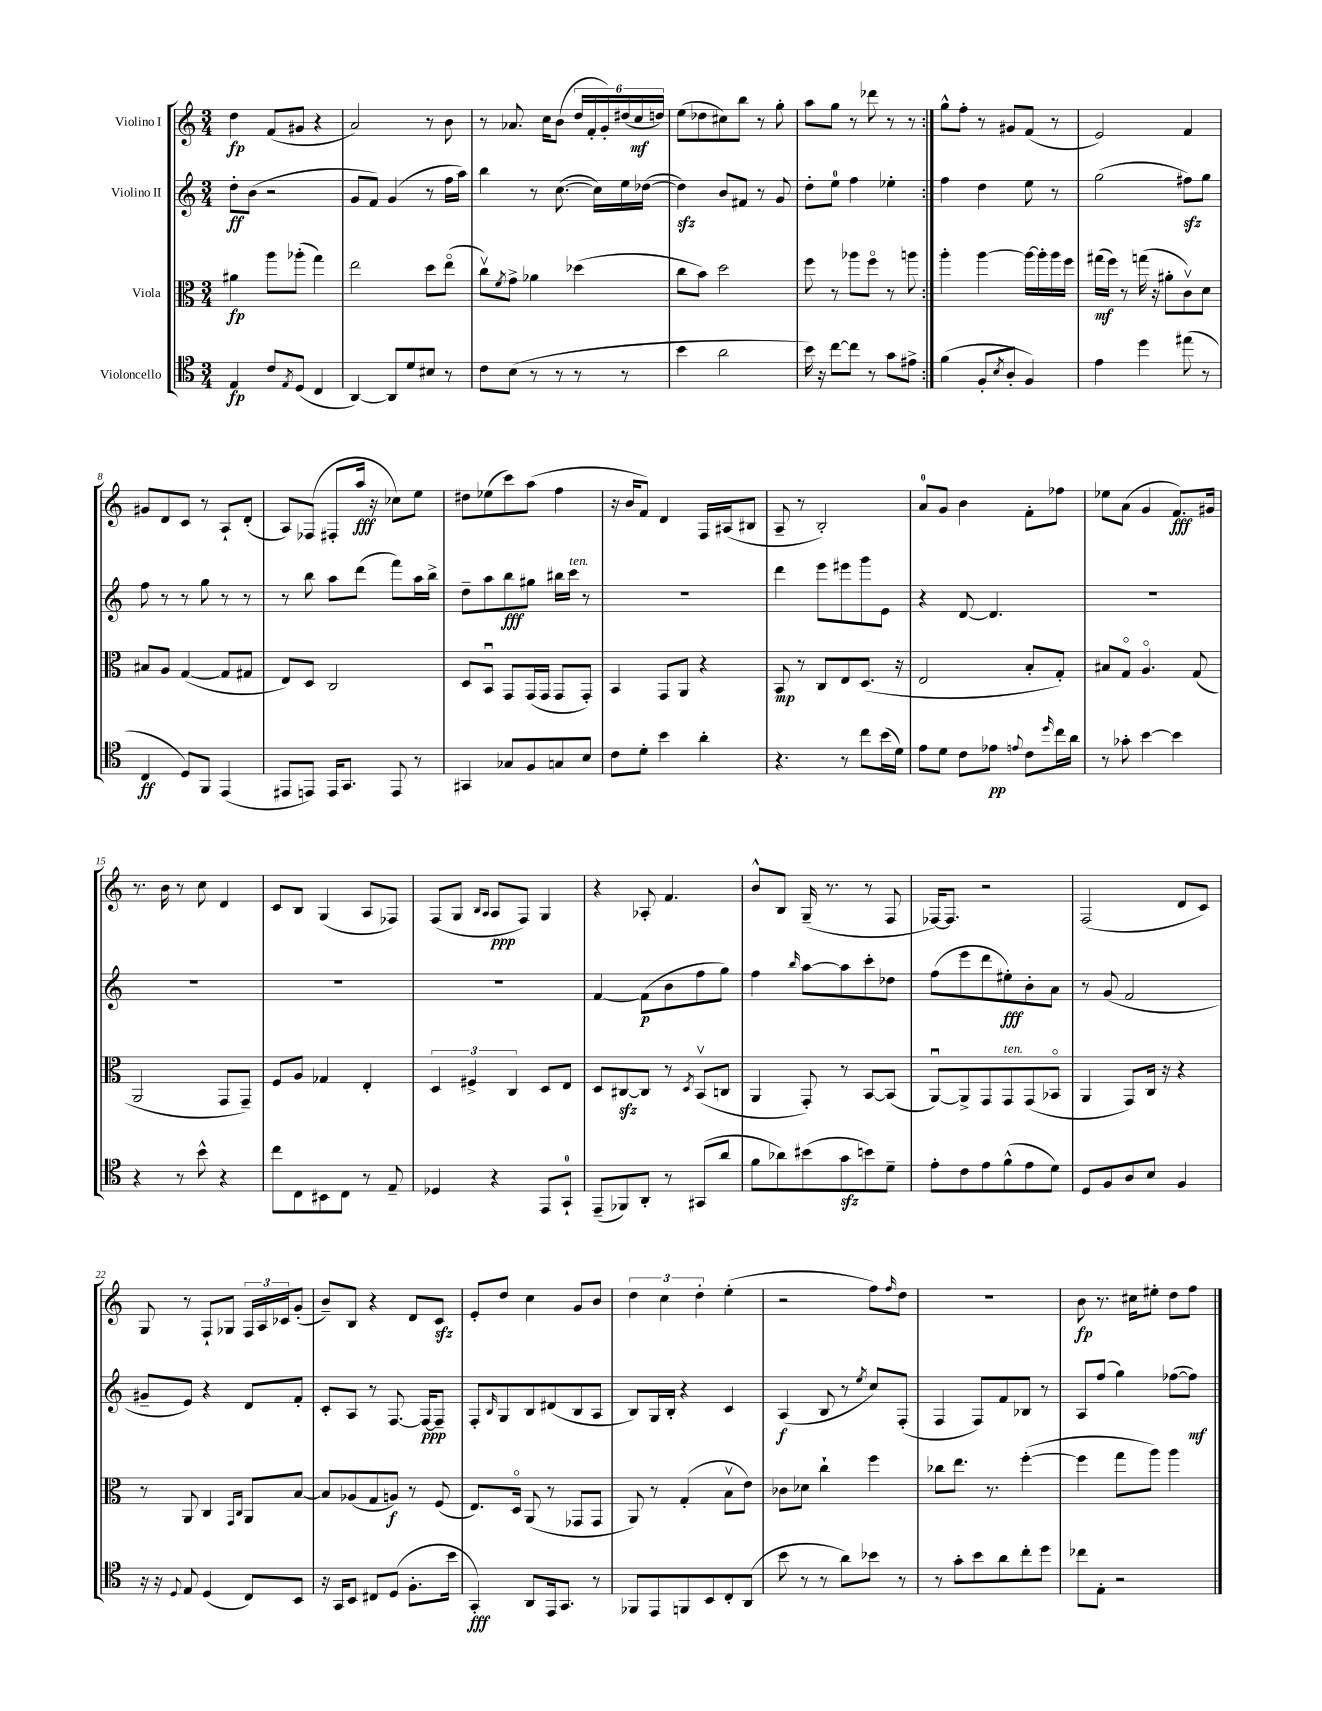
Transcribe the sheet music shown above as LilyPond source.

<<
\new StaffGroup <<
\new Staff = "s0" \with { instrumentName = "Violino I" } {
    \clef treble \key c \major \numericTimeSignature \time 3/4
    \repeat volta 2 { d''4\fp f'8( gis'8 r4 |
    a'2) r8 b'8 |
    r8 aes'8. c''16 b'8( \tuplet 6/4 { d''16 f'16-. g'16-.) dis''16( c''16\mf d''16) } |
    e''8( des''8 cis''8) b''8 r8 g''8-. |
    a''8 g''8 r8 des'''8 r8 r8 | }
    g''8-^ f''8-. r8 gis'8 f'8( r8 |
    e'2) f'4 |
    gis'8 d'8 c'8 r8 a8-! d'8-.( |
    a8) fes8( fis8-. a''16\fff r16 ces''8) e''8 |
    dis''8 ees''8( c'''8) a''8( f''4 |
    r16 b'16 f'8) d'4 f16 ais16( bis8 |
    a8-- r8 b2-.) |
    a'8-0 g'8 b'4 f'8-. fes''8 |
    ees''8 a'8( g'4 f'8.\fff) gis'16 |
    r8. b'16 r8 c''8 d'4 |
    c'8 b8 g4( a8 fes8) |
    f8( g8 \grace { b16 a16 } a8\ppp f8) g4 |
    r4 aes8-. f'4. |
    b'8-^ b8 g16--( r8. r8 f8 |
    fes16~) fes8. r2 |
    f2( d'8 c'8) |
    g8 r8 f8-! ges8 \tuplet 3/2 { f16 a16 ces'16 } g'8-.( |
    b'8--) b8 r4 d'8 c'8\sfz |
    e'8-. d''8 c''4 g'8 b'8 |
    \tuplet 3/2 { d''4 c''4 d''4-. } e''4-.( |
    r2 f''8) \grace { f''16 } d''8 |
    R2. |
    b'8\fp r8. cis''16 eis''8-. d''8 f''8 \bar "|." |
}
\new Staff = "s1" \with { instrumentName = "Violino II" } {
    \clef treble \key c \major \numericTimeSignature \time 3/4
    \repeat volta 2 { d''8-.\ff b'8( r2 |
    g'8 f'8) g'4( r8 f''16 a''16) |
    b''4 r8 c''8.~( c''16) e''16 des''16~( |
    des''4\sfz) b'8 fis'8 r8 g'8 |
    d''8-. e''8-0 f''4 ees''4-. | }
    f''4 d''4 e''8 r8 |
    g''2( fis''8\sfz) g''8 |
    f''8 r8 r8 g''8 r8 r8 |
    r8 b''8 a''8 d'''8( f'''8) a''16 b''16-> |
    d''8-- a''8 b''8\fff gis''8 bis''16 c'''16^\markup { \italic "ten." } r8 |
    R2. |
    d'''4 e'''8 eis'''8 g'''8 e'8 |
    r4 d'8~ d'4. |
    R2. |
    R2. |
    R2. |
    R2. |
    f'4~ f'8\p( b'8 f''8 g''8) |
    f''4 \grace { b''16 } a''8~ a''8 c'''8-. des''8 |
    f''8( e'''8 d'''8 eis''8-.\fff) b'8-. a'8 |
    r8 g'8( f'2 |
    gis'8-- e'8) r4 d'8 f'8-. |
    c'8-. a8 r8 f8.~ f16~\ppp f8-- |
    f8-. \grace { b16 } g8 b8 dis'8( b8 a8 |
    b8) g16 b16-. r4 c'4 |
    a4\f( b8 r8 \acciaccatura { e''8 } c''8) f8-.( |
    f4 f8) f'8 bes8 r8 |
    a8 f''8( g''4) fes''8~( fes''8\mf) \bar "|." |
}
\new Staff = "s2" \with { instrumentName = "Viola" } {
    \clef alto \key c \major \numericTimeSignature \time 3/4
    \repeat volta 2 { ais'4\fp a''8 aes''8-.( g''4) |
    e''2 d''8 e''8\flageolet( |
    c''8\upbow) \acciaccatura { f'8 } g'8-> aes'4 des''4( |
    c''8 b'8) d''2 |
    f''8 r8 aes''8 f''8\flageolet r8 a''8 | }
    a''4-. a''4~ a''16~ a''16-. a''16 f''16 |
    gis''16\mf( f''16) r8 g''16( r16 ais'8-. c'8\upbow) d'8 |
    bis8 a8 g4~( g8 gis8 |
    e8) d8 c2 |
    d8 b,8\downbow g,8 g,16( g,16 g,8 g,8-.) |
    b,4 g,8 a,8 r4 |
    b,8\mp r8 c8 e8 d8.( r16 |
    e2 b8-. g8-.) |
    bis8 g8\flageolet a4.\flageolet g8( |
    a,2 g,8 g,8--) |
    f8 a8 ges4 e4-. |
    \tuplet 3/2 { d4 fis4-> c4 } d8 e8 |
    d8 cis8~\sfz cis8 r8 \acciaccatura { d8 } b,8\upbow( c8 |
    a,4 g,8-.) r8 b,8~ b,8( |
    a,8~\downbow) a,8-> g,8 g,8^\markup { \italic "ten." } g,8( bes,8\flageolet |
    a,4 g,8) c16 r16 r4 |
    r8 a,8 c4 \grace { g,16 c16 } a,8 b8~ |
    b8 aes8( g8 a8\f) r8 f8( |
    e8.) d16\flageolet a,8( r8 ges,8 ges,8 |
    a,8) r8 g4-.( b8\upbow e'8) |
    ces'8 des'8 c''4-! f''4 |
    ces''8 e''8. r8. f''4~-.( |
    f''4 g''8 a''8) a''4 \bar "|." |
}
\new Staff = "s3" \with { instrumentName = "Violoncello" } {
    \clef tenor \key c \major \numericTimeSignature \time 3/4
    \repeat volta 2 { e4\fp c'8 \acciaccatura { e8 } d8( c4 |
    a,4~) a,8 d'8 bis8 r8 |
    c'8 b8( r8 r8 r8 r8 |
    b'4 a'2 |
    b'16) r16 c''8~ c''8 r8 g'8 eis'8-> | }
    f'4( f8-. \acciaccatura { b8 } a8-. f4) |
    e'4 d''4 eis''8( r8 |
    c4\ff d8) f,8 e,4( |
    eis,8 e,8) e,16 g,8. e,8 r8 |
    gis,4 ges8 f8 g8 b8 |
    c'8 d'8-. b'4 a'4-. |
    r4. r8 c''8 b'16( d'16) |
    e'8 d'8 c'8 ees'8\pp \appoggiatura { e'8 } c'8 \grace { d''16 } c''16 a'16 |
    r8 ges'8-. b'4~ b'4 |
    r4 r8 b'8-^ r4 |
    c''8 c8 bis,8 c8 r8 e8-- |
    des4 r4 e,8 g,8-0-! |
    e,8--( fes,8) a,8-. r8 gis,8( a'8 |
    f'8 aes'8) bis'8( g'8\sfz b'8) d'8-- |
    e'8-. c'8 e'8 f'8-^( e'8 d'8) |
    d8 f8 a8 b8 f4 |
    r16 r16 \appoggiatura { d8 } e8 d4( c8) b,8 |
    r16 g,16 b,8 cis8 d8( f8.-. b'16 |
    g,4-.\fff) a,8 e,16 g,8. r8 |
    fes,8 e,8 f,8 b,8 c8-. a,8( |
    b'8 r8 r8 a'8) bes'8 r8 |
    r8 g'8-. b'8 a'8 c''8-. d''8 |
    ces''8 e8-. r2 \bar "|." |
}
>>
>>
